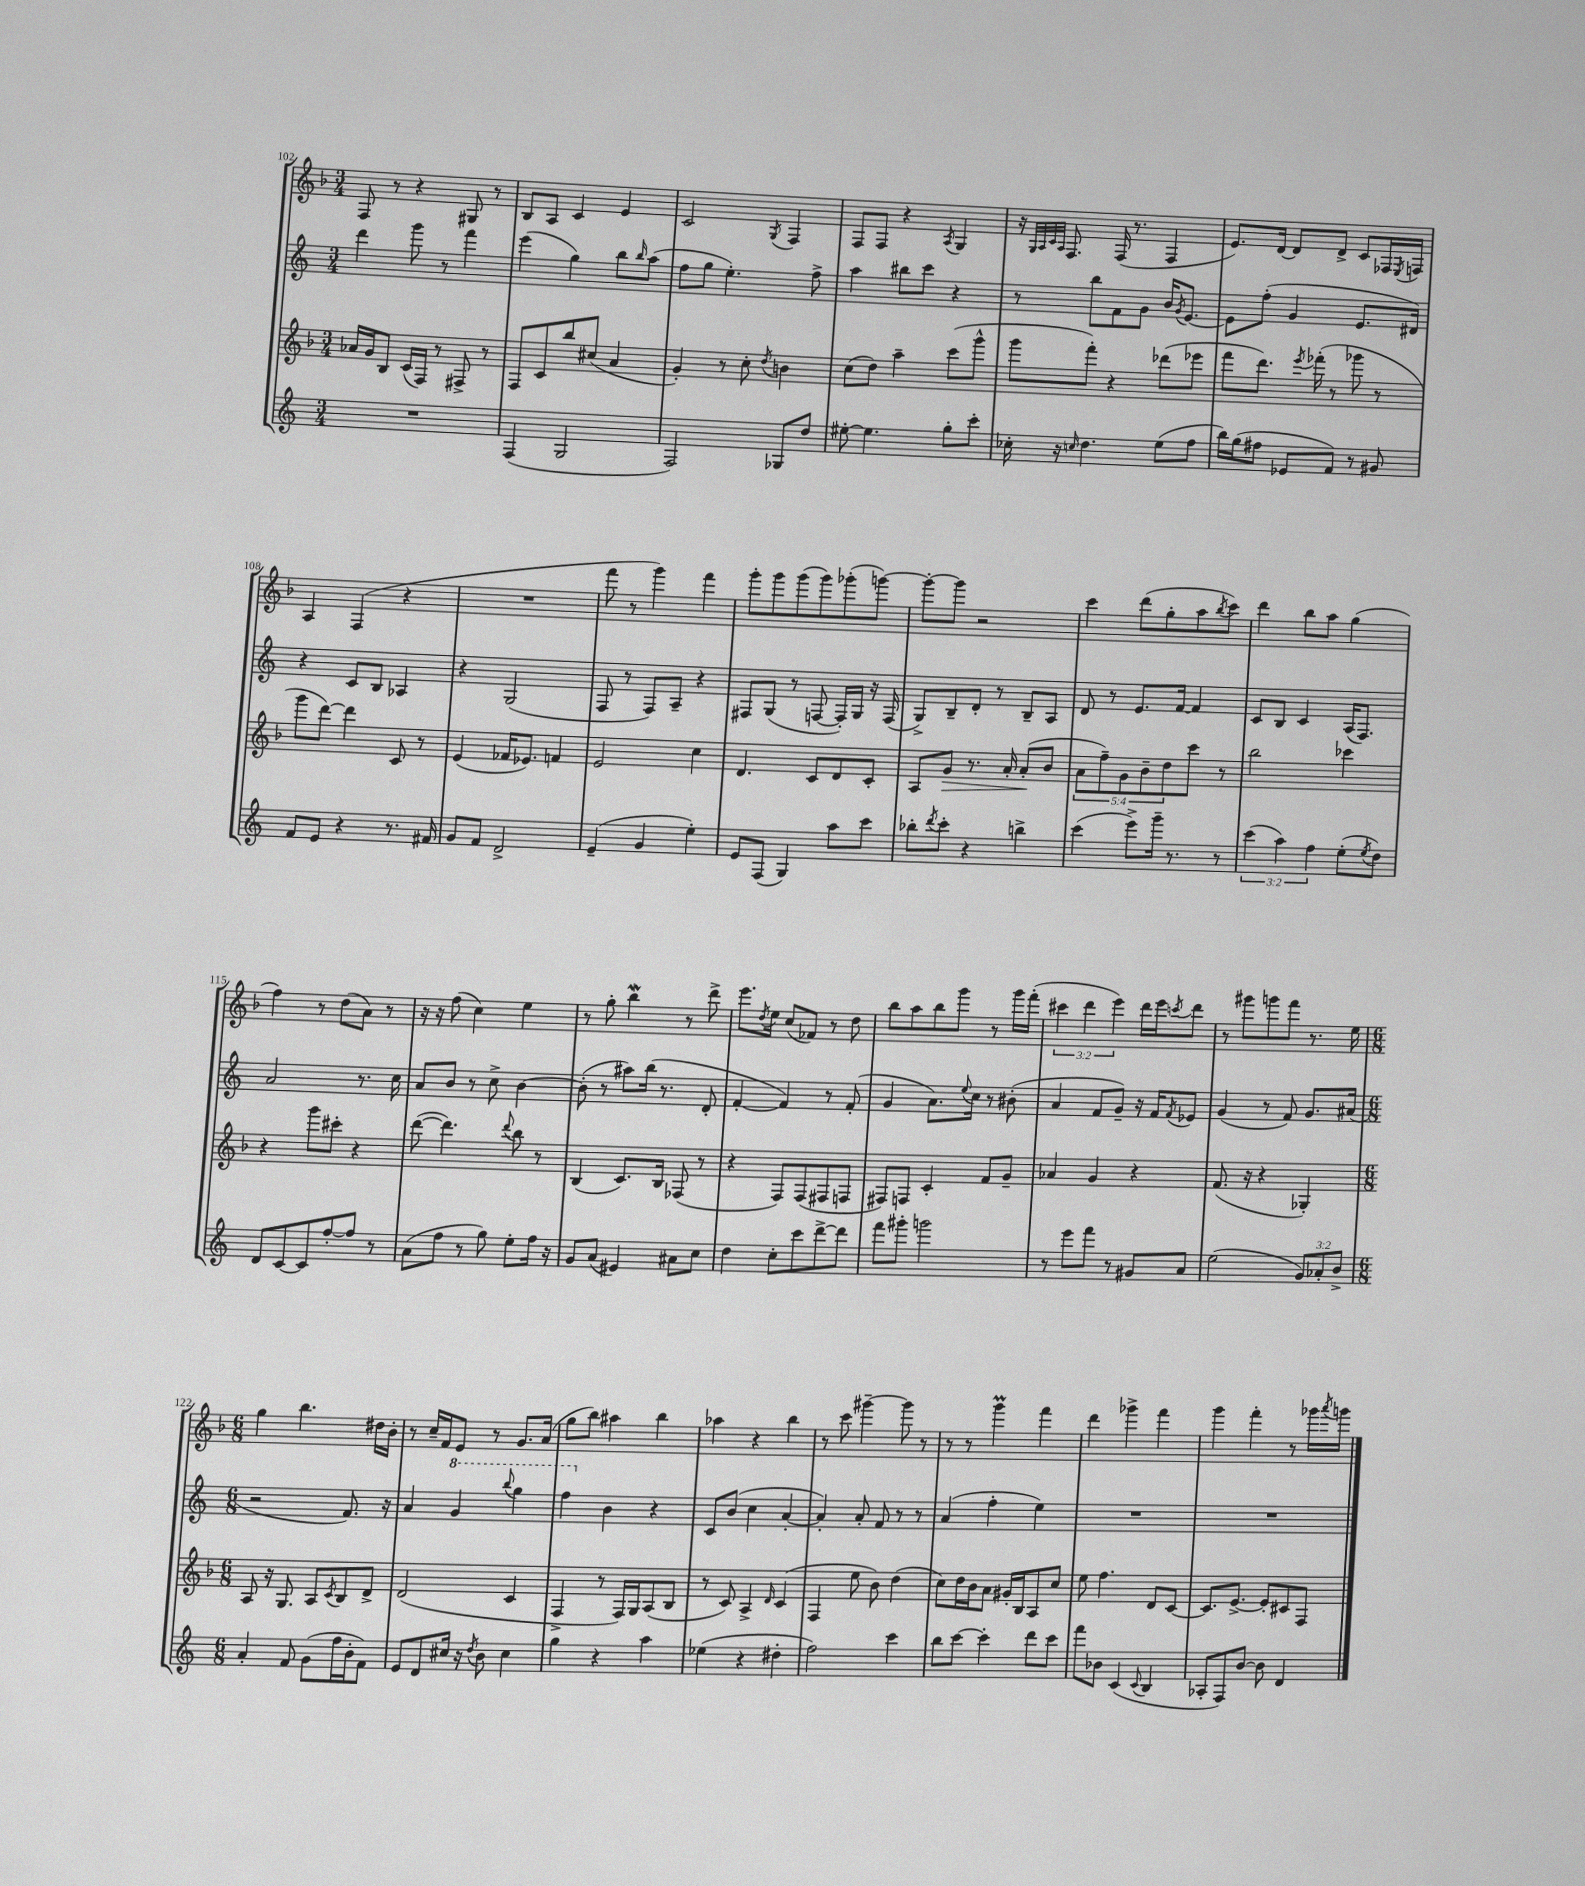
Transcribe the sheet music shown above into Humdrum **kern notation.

**kern	**kern	**kern	**kern
*staff4	*staff3	*staff2	*staff1
*clefG2	*clefG2	*clefG2	*clefG2
*k[]	*k[b-]	*k[]	*k[b-]
*M3/4	*M3/4	*M3/4	*M3/4
2.r	16a-	4ddd	8F
.	16g	.	.
.	8B-	.	8r
.	(16c	8ggg	4r
.	16F)	.	.
.	8r	8r	.
.	8F#^	4fff	8G#
.	8r	.	8r
=	=	=	=
(4F	8F	(4eee	8B-
.	8c	.	8A
2G	8bb-	4gg)	4c
.	(8cc#	.	.
.	4a	8bb	4e
.	.	16qqbb	.
.	.	(8aa	.
=	=	=	=
2F)	4g')	8ff	2c
.	.	8gg	.
.	8r	4.ee')	.
.	8cc'	.	.
.	8qdd	.	8qG
8G-	4b	.	4F
8dd	.	8ff^	.
=	=	=	=
[8ee#'	(8cc	4aa	8F
4.ee#]	8dd)	.	8F
.	4aa~	8bb#	4r
.	.	8ccc	.
.	.	.	8qA
8gg'	(8ccc	4r	4G
8ccc'	8ggg^^	.	.
=	=	=	=
16cc-'	8ggg	8r	16r
.	.	.	32qqG
.	.	.	32qqA
.	.	.	32qqc
.	.	.	32qqA
16r	.	.	8.F
16qqcc	.	.	.
4.dd	8fff')	8bb	.
.	4r	8f	(16F
.	.	.	8.r
.	.	8g	.
(8ee	(8ddd-	16b	4F
.	.	8qg	.
.	.	[8.e	.
8ff	8eee-	.	.
=	=	=	=
16bb)	8fff	8e]	8.e)
(16gg	.	.	.
8ff#	8.ddd)	(8ff'	.
.	.	.	[16d
8e-	.	4g	8d]
.	8qeee	.	.
.	(16fff-'	.	.
8f)	8r	.	8d^
8r	8ggg-	8.e	8c
8g#	8r	.	16F-
.	.	.	8qE
.	.	16d#)	16F
=	=	=	=
8f	8ggg	4r	4A
8e	[8ddd)	.	.
4r	4ddd]	8c	(4F
.	.	8B	.
8.r	8c	4A-	4r
.	8r	.	.
16f#	.	.	.
=	=	=	=
8g	(4e	4r	2.r
8f	.	.	.
2d^	16f-	(2G	.
.	8.e-)	.	.
.	4f	.	.
=	=	=	=
(4e~	2e	8F	8fff
.	.	8r	8r
4g	.	8F)	4ggg)
.	.	8A~	.
4ee')	4cc	4r	4fff
=	=	=	=
8e	4.d	8F#	8ggg'
(8F	.	(8G	8ggg
4G)	.	8r	(8ggg
.	8c	[8F	8ggg)
8aa	8d	16F'])	(8ggg-'
.	.	16G	.
8ccc	8c'	16r	[8ggg)
.	.	(16F	.
=	=	=	=
8bb-'	8A	8G^)	8ggg'_
8qddd	.	.	.
8ccc'	8g	8B~	8ggg]
4r	8.r	8d'	2r
.	.	8r	.
.	16a'	.	.
4bb^	(8a'	8B~	.
.	8b-	8A	.
=	=	=	=
(4ccc	10a	8d	4ccc
.	10ff~)	.	.
.	.	8r	.
.	10g	.	.
8eee^)	.	8.e	(8ddd
.	10b-~	.	.
16ggg~	.	.	8gg'
.	10dd	.	.
8.r	.	[16f	.
.	8ccc	4f]	8aa
.	.	.	8qbb-
8r	8r	.	8ccc)
=	=	=	=
(6ccc	2bb-	8c	4ddd
.	.	8B	.
6aa)	.	.	.
.	.	4c	8bb-
6ff	.	.	.
.	.	.	8aa
(8ee'	4ccc-	(16A	(4gg
.	.	8.F)	.
8qee	.	.	.
8dd)	.	.	.
=	=	=	=
8d	4r	2a	4ff)
[8c	.	.	.
8c]	8ggg	.	8r
[8ff'	8ccc#'	.	(8dd
8ff]	4r	8.r	8a)
8r	.	.	8r
.	.	16cc	.
=	=	=	=
(8a	([8ddd	8a	16r
.	.	.	16r
8ff	4.ddd])	8b	(8ff
8r	.	8r	4cc)
8gg)	.	8cc^	.
.	8qqddd	.	.
8ee'	8bb-	[4b	4ee
16ff	8r	.	.
16r	.	.	.
=	=	=	=
8g	(4B-	(8b']	8r
(8a	.	8r	8gg'
4e#)	8.c)	8aa#)	4bb-
.	.	(16bb	.
.	16B-	8.r	.
8a#	(8F-	.	8r
8cc	8r	8d'	8ddd^
=	=	=	=
4dd	4r	[4f'	8.eee
.	.	.	8qdd
.	.	.	16ee
8cc'	8F)	4f])	(8cc
8ccc	(8F	.	8f-)
[8ddd^	8F#	8r	8r
8ddd]	8F	(8f'	8dd
=	=	=	=
8fff	8F#)	4g	8bb-
8ggg#'	8F	.	8aa
2ggg	4c'	8.a)	8bb-
.	.	.	8ggg
.	.	8qqee	.
.	.	16cc	.
.	8f	8r	8r
.	8g~	(8b#'	16ggg
.	.	.	(16fff'
=	=	=	=
8r	4a-	4a	6ccc#
8eee	.	.	.
.	.	.	6ddd
8fff	4g	8f	.
.	.	.	6eee)
8r	.	8g~)	.
8g#	4r	16r	16ddd
.	.	16f	16eee
.	.	8qf	8qccc
8a	.	8e-	8ddd
=	=	=	=
(2ee	(8.f	(4g	8r
.	.	.	8ggg#
.	16r	.	.
.	4r	8r	8ggg
.	.	8f)	8fff
12g)	4G-')	8.g	8.r
12a-'	.	.	.
12b^	.	.	.
.	.	(16a#	16ee
=	=	=	=
*M6/8	*M6/8	*M6/8	*M6/8
4a'	8A	2r	4gg
.	16r	.	.
.	8.G	.	.
8f	.	.	4.bb-
(8g	8A	.	.
.	8qc	.	.
16ff	8B-	8.f)	.
16b'	.	.	.
8f)	8d^	.	16dd#
.	.	16r	16b-'
=	=	=	=
8e	(2d	4a	8r
8d	.	.	16cc~
.	.	.	16f
16cc#	.	4gg	8e
16r	.	.	.
8qdd	.	.	.
8b	.	.	8r
.	.	8qqbbb	.
4cc#	4c	4ggg	8.g
.	.	.	(16a
=	=	=	=
4gg	4F^	4fff	8gg
.	.	.	8bb-)
4r	8r	4b	4aa#
.	16F)	.	.
.	16G	.	.
4aa	(8A	4r	4bb-
.	8B-	.	.
=	=	=	=
(4ee-	8r	8c	4aa-
.	8c)	(8b	.
4r	4A^	4cc	4r
.	16qqd	.	.
4dd#'	(4c	[4a'	4bb-
=	=	=	=
2ff)	4F	4a'])	8r
.	.	.	8ccc
.	8ee	8a'	[4ggg#~
.	8b-)	8f	.
4ccc	(4dd	8r	8ggg#]
.	.	8r	8r
=	=	=	=
8bb	8cc)	(4a	8r
[8ccc	16dd	.	8r
.	16b-	.	.
4ccc']	8a	4ff'	4ggg
.	16g#'	.	.
.	16B-	.	.
8ddd	8A	4ee)	4fff
8ccc	8cc	.	.
=	=	=	=
8fff	8ee	2.r	4ddd
8b-	4.ff	.	.
(4c	.	.	4ggg-^
8qqc	.	.	.
4B	8d	.	4fff
.	[8c	.	.
=	=	=	=
8A-'	8.c]	2.r	4ggg
8F)	.	.	.
.	[8.e^	.	.
[8b	.	.	4fff'
8b]	8e']	.	.
4d	8c#	.	8r
.	8F	.	16ggg-
.	.	.	8qaaa
.	.	.	16ggg
==	==	==	==
*-	*-	*-	*-
